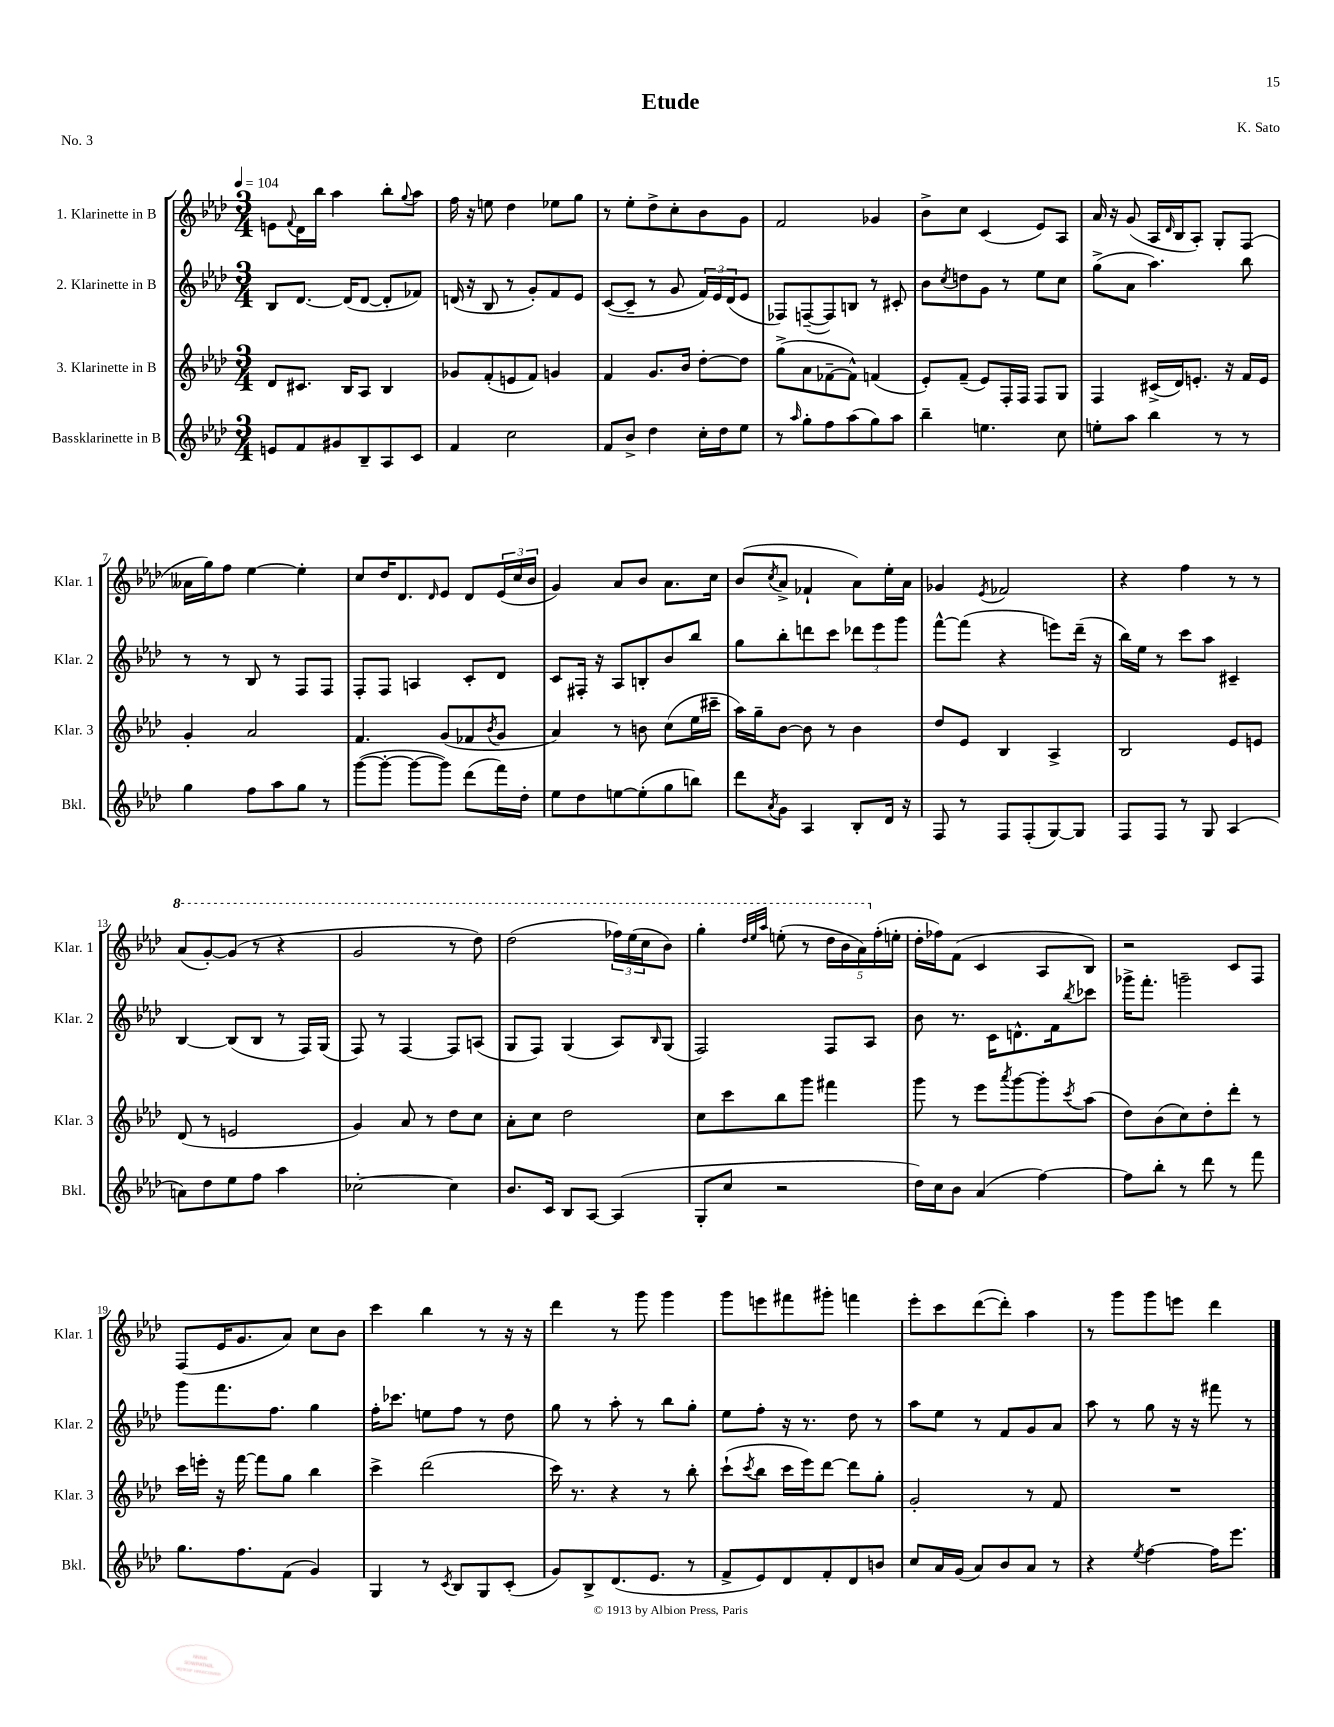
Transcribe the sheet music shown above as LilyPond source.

\header { title = "Etude" composer = "K. Sato" piece = "No. 3" }
<<
\new StaffGroup <<
\new Staff = "s0" \with { instrumentName = "1. Klarinette in B" shortInstrumentName = "Klar. 1" } {
    \clef treble \key aes \major \numericTimeSignature \time 3/4 \tempo 4 = 104
    e'8 \appoggiatura { f'8 } des'16 bes''16 aes''4 bes''8-. \appoggiatura { g''8 } aes''8 |
    f''16 r16 e''8 des''4 ees''8 g''8 |
    r8 ees''8-. des''8-> c''8-. bes'8 g'8 |
    f'2 ges'4 |
    bes'8-> c''8 c'4( ees'8) aes8 |
    aes'16 r16 g'8( aes16 \grace { des'16 } bes16 aes8-.) g8-. f8( |
    aeses'16 g''16) f''8 ees''4~ ees''4-. |
    c''8 des''16 des'8. \grace { des'16 } ees'8 des'8 \tuplet 3/2 { ees'16( c''16 bes'16 } |
    g'4) aes'8 bes'8 aes'8. c''16 |
    bes'8( \acciaccatura { c''8 } aes'8-> fes'4-! aes'8) ees''16-. aes'16 |
    ges'4 \acciaccatura { ees'8 } fes'2 |
    r4 f''4 r8 r8 |
    \ottava #1 aes''8( g''8~-.) g''8( r8 r4 |
    g''2 r8 des'''8) |
    des'''2( \tuplet 3/2 { fes'''16) ees'''16( c'''16 } bes''8) |
    g'''4-. \grace { des'''32 ees'''32 aes'''32 } e'''8-.( r8 \tuplet 5/4 { des'''16 bes''16 aes''16) \ottava #0 f''16-.( e''16-. } |
    des''16-. fes''16) f'8( c'4 aes8 bes8) |
    r2 c'8 f8 |
    f8( ees'16 g'8. aes'8) c''8 bes'8 |
    c'''4 bes''4 r8 r16 r16 |
    des'''4 r8 g'''8 g'''4 |
    g'''8 e'''8 fis'''8 gis'''8-. f'''4 |
    ees'''8-. c'''8 des'''8~( des'''8-.) aes''4 |
    r8 g'''8 g'''8 e'''8 des'''4 \bar "|." |
}
\new Staff = "s1" \with { instrumentName = "2. Klarinette in B" shortInstrumentName = "Klar. 2" } {
    \clef treble \key aes \major \numericTimeSignature \time 3/4
    bes8 des'8.~ des'16( des'8~ des'8-. fes'8) |
    d'16( r16 bes8 r8 g'8-.) f'8 ees'8 |
    c'8~( c'8-- r8 g'8 \tuplet 3/2 { f'16) ees'16 des'16( } ees'8 |
    fes8) f8~--( f8) b8 r8 cis'8-. |
    bes'8 \acciaccatura { c''8 } d''8 g'8 r8 ees''8 c''8 |
    g''8->( aes'8 aes''4.) bes''8 |
    r8 r8 bes8 r8 f8 f8 |
    f8-. f8 a4 c'8-. des'8 |
    c'8 fis16-. r16 aes8 b8-. bes'8 bes''8 |
    g''8 bes''8-. d'''8 c'''8 \tuplet 3/2 { des'''8 ees'''8 g'''8 } |
    f'''8~-^ f'''8( r4 e'''8) des'''16--( r16 |
    bes''16) ees''16 r8 c'''8 aes''8 cis'4-- |
    bes4~ bes8( bes8 r8 f16) g16( |
    f8) r8 f4~ f8 a8( |
    g8 f8) g4( aes8) \grace { bes16 } g8( |
    f2) f8 aes8 |
    bes'8 r8. c'16 d'8.-^ f'16 \acciaccatura { bes''8 } ces'''8 |
    ges'''16-> f'''8.-. g'''2-- |
    g'''8 f'''8. f''8. g''4 |
    f''16-. ces'''8. e''8 f''8 r8 des''8 |
    g''8 r8 aes''8-. r8 bes''8 g''8-. |
    ees''8 f''8-. r16 r8. des''8 r8 |
    aes''8 ees''8 r8 f'8 g'8 aes'8 |
    aes''8 r8 g''8 r16 r16 fis'''8 r8 \bar "|." |
}
\new Staff = "s2" \with { instrumentName = "3. Klarinette in B" shortInstrumentName = "Klar. 3" } {
    \clef treble \key aes \major \numericTimeSignature \time 3/4
    des'8 cis'8. bes16 aes8 bes4 |
    ges'8 f'8-.( e'8 f'8) g'4 |
    f'4 g'8. bes'16 des''8~-. des''8 |
    g''8->( aes'8 fes'8~-- fes'8-^) f'4( |
    ees'8-.) f'8--( ees'8) f16-. f16 f8 g8 |
    f4 cis'16->( des'16) e'8.-. r16 f'16 e'16 |
    g'4-. aes'2 |
    f'4. g'8( fes'8 \acciaccatura { bes'8 } g'8 |
    aes'4) r8 b'8 c''8( ees''16 cis'''16-- |
    aes''16) g''16-- bes'8~ bes'8 r8 bes'4 |
    des''8 ees'8 bes4 aes4-> |
    bes2 ees'8 e'8 |
    des'8( r8 e'2 |
    g'4) aes'8 r8 des''8 c''8 |
    aes'8-. c''8 des''2 |
    c''8 c'''8 bes''8 g'''8 fis'''4 |
    g'''8 r8 ees'''8 \acciaccatura { aes'''8 } g'''8~ g'''8-. \acciaccatura { c'''8 } aes''8( |
    des''8) bes'8( c''8) des''8-. des'''8-. r8 |
    c'''16 e'''16-. r16 f'''16~ f'''8 g''8 bes''4 |
    c'''4-> des'''2( |
    c'''16) r8. r4 r8 bes''8-. |
    c'''8-!( \acciaccatura { c'''8 } bes''8 c'''16 ees'''16) des'''8~ des'''8 g''8-. |
    g'2-. r8 f'8 |
    R2. \bar "|." |
}
\new Staff = "s3" \with { instrumentName = "Bassklarinette in B" shortInstrumentName = "Bkl." } {
    \clef treble \key aes \major \numericTimeSignature \time 3/4
    e'8 f'8 gis'8 bes8-- aes8 c'8 |
    f'4 c''2 |
    f'8 bes'8-> des''4 c''16-. des''16 ees''8 |
    r8 \grace { aes''16 } g''8-. f''8 aes''8( g''8) aes''8 |
    bes''4-- e''4. c''8 |
    e''8-. aes''8 bes''4 r8 r8 |
    g''4 f''8 aes''8 g''8 r8 |
    g'''8~( g'''8~-. g'''8~ g'''8) des'''8( f'''16) des''16-. |
    ees''8 des''8 e''8~ e''8-.( g''8 b''8) |
    des'''8 \acciaccatura { aes'8 } g'8 aes4 bes8-. des'16 r16 |
    f8 r8 f8 f8-.( g8~) g8 |
    f8 f8 r8 g8 aes4( |
    a'8) des''8 ees''8 f''8 aes''4 |
    ces''2~-. ces''4 |
    bes'8. c'16 bes8 aes8~ aes4( |
    g8-. c''8 r2 |
    des''16) c''16 bes'8 aes'4( f''4~) |
    f''8 bes''8-. r8 des'''8 r8 f'''8 |
    g''8. f''8. f'8( g'4) |
    g4 r8 \acciaccatura { c'8 } bes8 g8 c'8-.( |
    g'8) bes8-> des'8.( ees'8. r8 |
    f'8-> ees'8) des'8 f'8-. des'8 b'8 |
    c''8 aes'16 g'16( aes'8) bes'8 aes'8 r8 |
    r4 \acciaccatura { ees''8 } f''4~ f''16 ees'''8. \bar "|." |
}
>>
>>
